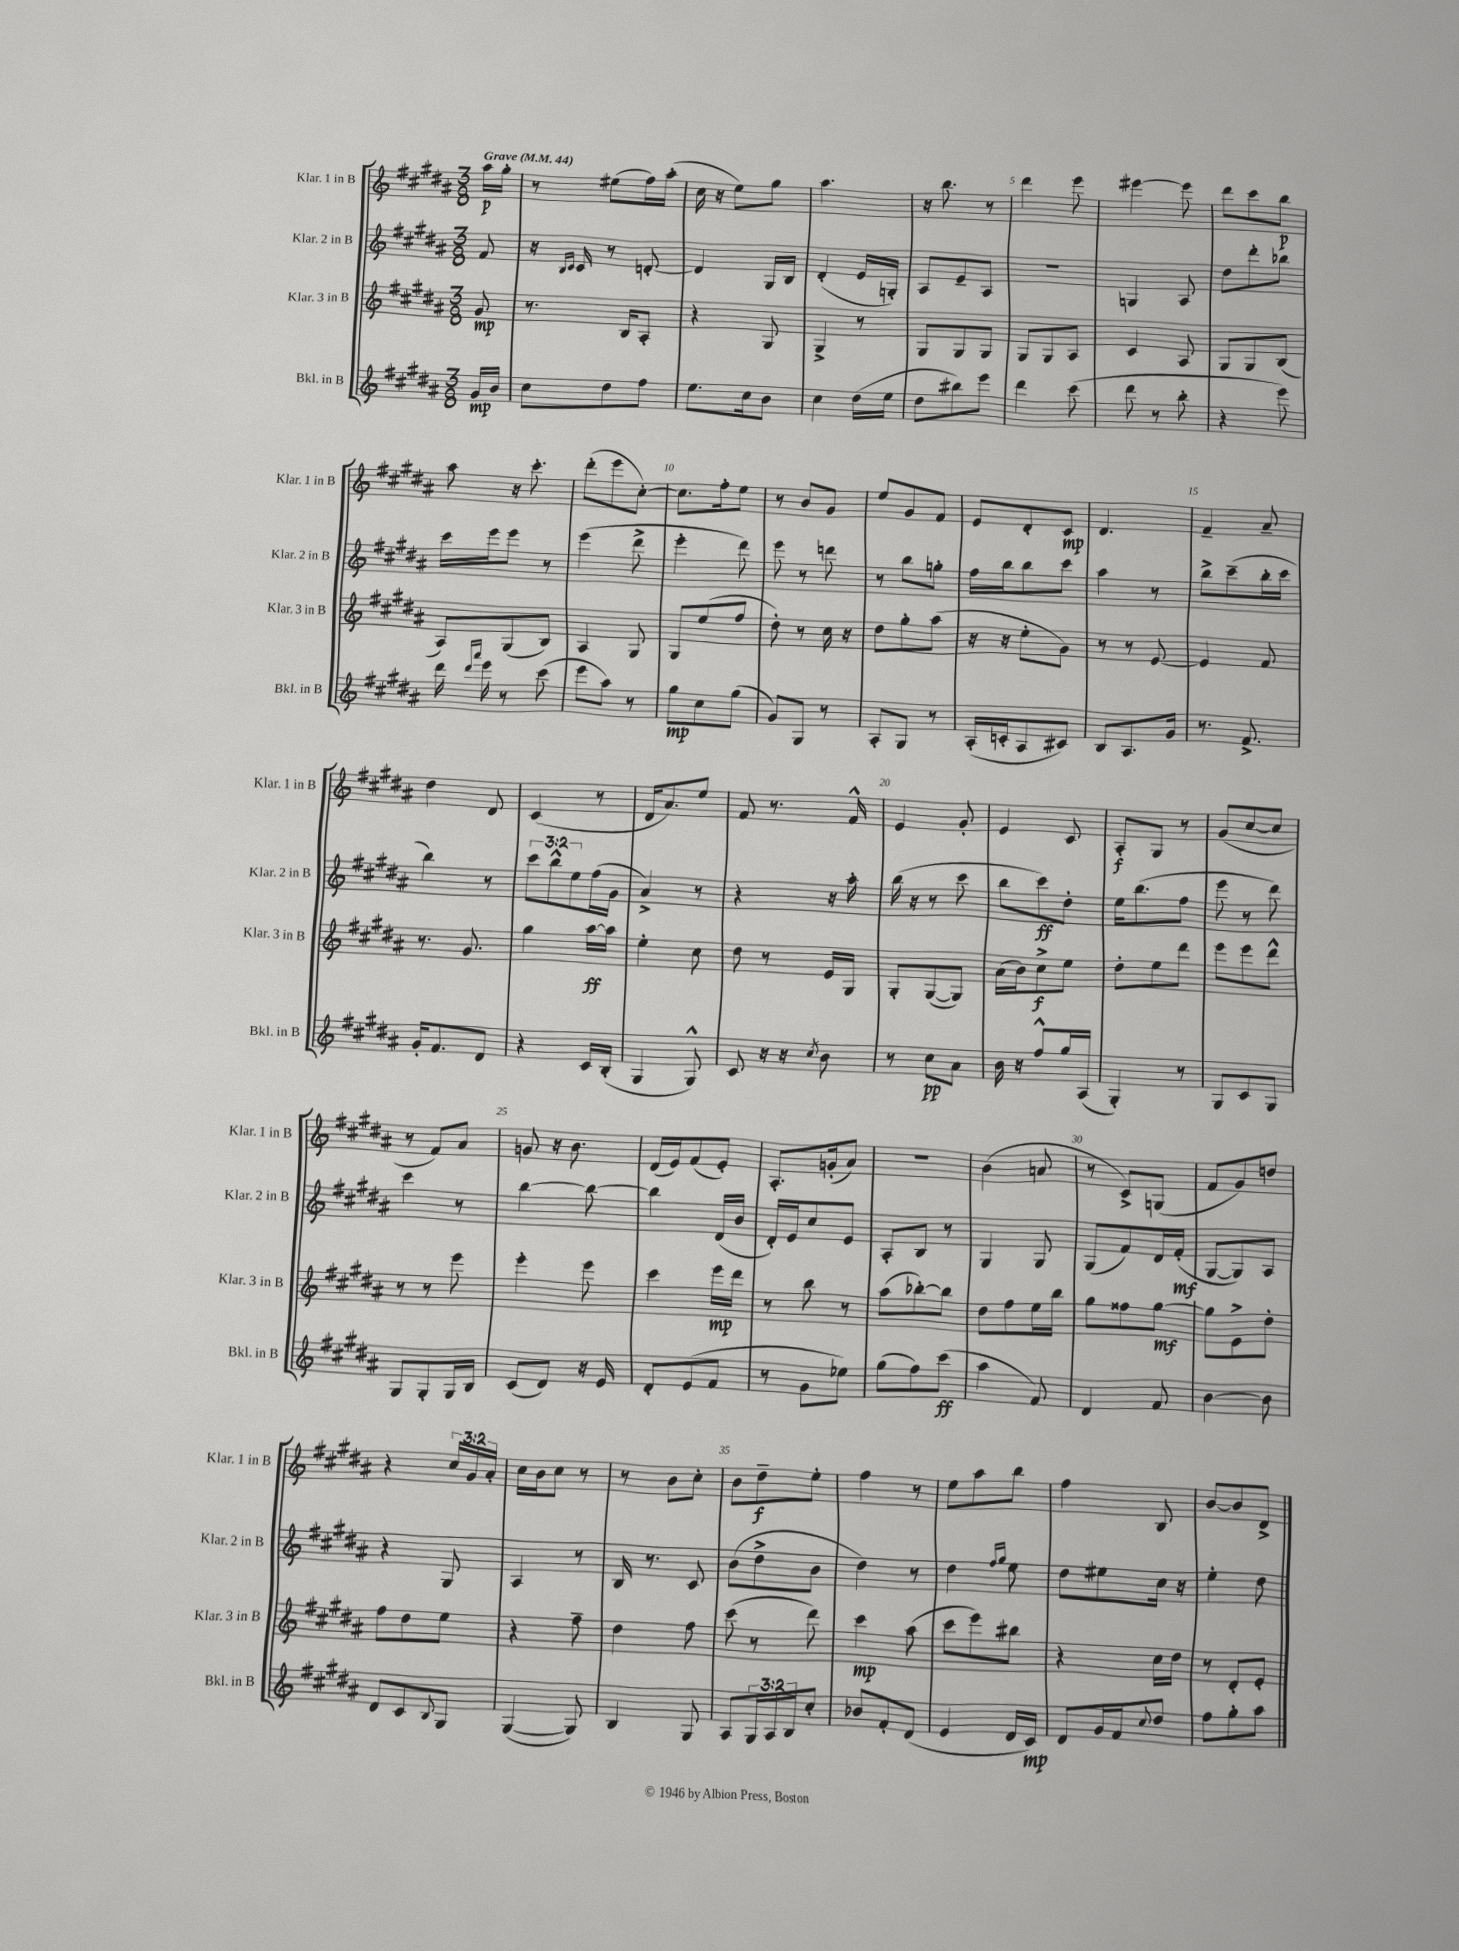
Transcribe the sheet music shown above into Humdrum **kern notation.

**kern	**kern	**kern	**kern
*staff4	*staff3	*staff2	*staff1
*clefG2	*clefG2	*clefG2	*clefG2
*k[f#c#g#d#a#]	*k[f#c#g#d#a#]	*k[f#c#g#d#a#]	*k[f#c#g#d#a#]
*M3/8	*M3/8	*M3/8	*M3/8
*MM44	*MM44	*MM44	*MM44
16g#	8g#	8f#	16aa#
16b	.	.	16gg#'
=	=	=	=
8cc#	8.r	16r	8r
.	.	16qqB	.
.	.	16qqc#	.
.	.	16c#	.
8dd#	.	8r	(8ee#
.	16B	.	.
8ff#	8A#'	[8d'	16ff#)
.	.	.	(16aa#'
=	=	=	=
8.ee	4r	4d]	16cc#
.	.	.	16r
.	.	.	8ee)
16cc#	.	.	.
8b	8G#	16G#	8gg#
.	.	16B	.
=	=	=	=
4cc#	4G#^	(4d#'	4.aa#
(16dd#	8r	16e	.
16ee	.	16G')	.
=	=	=	=
8dd#	8G#	8A#	16r
.	.	.	8.bb
8bb#)	8G#	8e~	.
8eee	8G#	8A#	8r
=	=	=	=
4ddd#	8G#	4.r	4ddd#
.	8G#	.	.
(8ccc#	8A#	.	8eee
=	=	=	=
8ddd#	4c#	4G	[4eee#
8r	.	.	.
8bb'	8A#	8A#	8eee#]
=	=	=	=
4r	8G#	8dd#	8ddd#
.	8G#	8ddd#'	8ccc#
8eee)	(8B	8bb-	8bb
=	=	=	=
16ddd#	8A#)	16ccc#	8aa#
16qqddd#	.	.	.
16qqaaa#	.	.	.
16eee	.	16eee	.
8r	(8G#	8eee	16r
.	.	.	8.ccc#'
(8ccc#	8B)	8r	.
=	=	=	=
8eee	4A#	(4eee	(8ddd#'
8aa#)	.	.	8eee
8r	8G#	8ddd#^	[8cc#')
=	=	=	=
8gg#	8G#	4eee'	8.cc#]
8cc#	(8ee	.	.
.	.	.	16ff#'
(8gg#	8ff#	8ddd#)	8ee
=	=	=	=
8g#)	8dd#')	8eee	8r
8G#	8r	8r	8b
8r	16cc#	8ddd	8g#
.	16r	.	.
=	=	=	=
8A#'	8dd#	8r	8ee
8G#	8gg#'	8bb	8g#
8r	(8aa#	8gg'	8f#
=	=	=	=
(16A#'	16r	16ff#	8e
16c'	16r	16bb	.
8A#	8ee'	8bb	8d#'
8c#)	8g#)	8ccc#	8c#
=	=	=	=
8B	8r	4aa#	4.d#
8.A#	8r	.	.
.	[8e	8r	.
16g#	.	.	.
=	=	=	=
8.r	4e]	8bb^	4f#~
.	.	(8ccc#~	.
8.f#^	.	.	.
.	8f#	16bb'	8a#~
.	.	16ccc#	.
=	=	=	=
16g#'	8.r	4bb)	4dd#
8.f#	.	.	.
.	8.g#	.	.
8d#	.	8r	8d#
=	=	=	=
4r	4gg#	12ccc#	(4c#
.	.	12bb^^	.
.	.	12ee	.
16c#	[16aa#	(16ff#	8r
(16B'	16aa#]	16g#	.
=	=	=	=
4G#	4ee'	4a#^)	16d#
.	.	.	8.a#)
8G#^^)	8cc#	8r	8ee
=	=	=	=
8c#	8dd#	4r	8f#
16r	8r	.	8.r
16r	.	.	.
8qcc#	.	.	.
8b	16e	16r	.
.	16G#	16aa#'	16f#^^
=	=	=	=
8r	8G#'	(16bb	4e
.	.	16r	.
8cc#	([8G#	8r	.
8a#	8G#])	8ccc#	8g#'
=	=	=	=
16b	(16a#	8bb	4e
16r	16b)	.	.
8ff#^^	8cc#^	8ccc#)	.
16gg#	8ee	8dd#'	8c#
(16A#	.	.	.
=	=	=	=
4G#')	8dd#'	16ee	8A#'
.	.	(8.bb	.
.	8ee	.	8G#
8r	8ddd#	8ff#	8r
=	=	=	=
8G#	8eee	8eee	(8g#
8c#	8eee	8r	[8cc#
8G#	8ddd#^^	8ddd#)	8cc#]
=	=	=	=
8G#	8r	4ccc#	8r
8G#'	8r	.	8f#)
16G#	8eee	8r	8a#
16B	.	.	.
=	=	=	=
(8c#	4eee'	[4bb	8g
8d#)	.	.	16r
.	.	.	8.b
16r	8eee	8bb_	.
16e	.	.	.
=	=	=	=
8d#'	4ccc#	4bb]	(16d#
.	.	.	16e)
(8e	.	.	(8f#
8f#	16eee	(16d#	8e')
.	16ddd#	16b	.
=	=	=	=
8r	8r	16d#')	8.A#'
.	.	16e	.
8g#	8bb	8cc#	.
.	.	.	(16g'
8ee-)	8r	8e	8a#)
=	=	=	=
(8gg#	(8aa#	8A#'	4.r
8ff#)	[8bb-')	8B	.
(8ccc#	8bb-]	8r	.
=	=	=	=
4aa#	8dd#	4G#	(4b
.	8ff#	.	.
8f#)	16ee	8G#	8a
.	16bb	.	.
=	=	=	=
4d#	8gg#	(8G#	8r
.	8ff##	8f#)	8c#^)
8f#	[8gg#	16d#	(8G
.	.	(16f#'	.
=	=	=	=
[4b	8gg#]	[8G#	8f#
.	8e^	8G#])	8g#)
8b]	8dd#'	8A#	8dd
=	=	=	=
8d#	8ff#	4r	4r
8c#	8dd#	.	.
8qqB	.	.	.
8G#	8ee	8G#	24cc#
.	.	.	24g#
.	.	.	24a#'
=	=	=	=
([4G#	4r	4A#	16cc#
.	.	.	16b
.	.	.	8cc#
8G#])	8ff#~	8r	8r
=	=	=	=
4B	4dd#	16B	8r
.	.	8.r	.
.	.	.	8b
8G#	8ff#	8c#	8cc#'
=	=	=	=
8A#	(8ccc#	(8b	8b
24G#	8r	8dd#^	8dd#~
24A#	.	.	.
24B	.	.	.
8cc#'	8ddd#)	8b	8ee'
=	=	=	=
8b-	4ccc#	4dd#)	4ff#
8f#'	.	.	.
(8d#	(8aa#	8r	8r
=	=	=	=
4e	8ccc#	4dd#	8ee
.	8eee)	.	8aa#
.	.	16qqff#	.
.	.	16qqgg#	.
16d#	8bb#	8ee	8bb
16c#)	.	.	.
=	=	=	=
8d#	4r	8dd#	4ff#
16g#	.	8ee#	.
16f#	.	.	.
8qqcc#	.	.	.
8dd#	16cc#	16cc#	8B
.	16dd#	16r	.
=	=	=	=
8ff#	8r	4ee'	[8b
8gg#'	8d#'	.	8b]
8aa#	8e'	8dd#	8d#^
==	==	==	==
*-	*-	*-	*-
